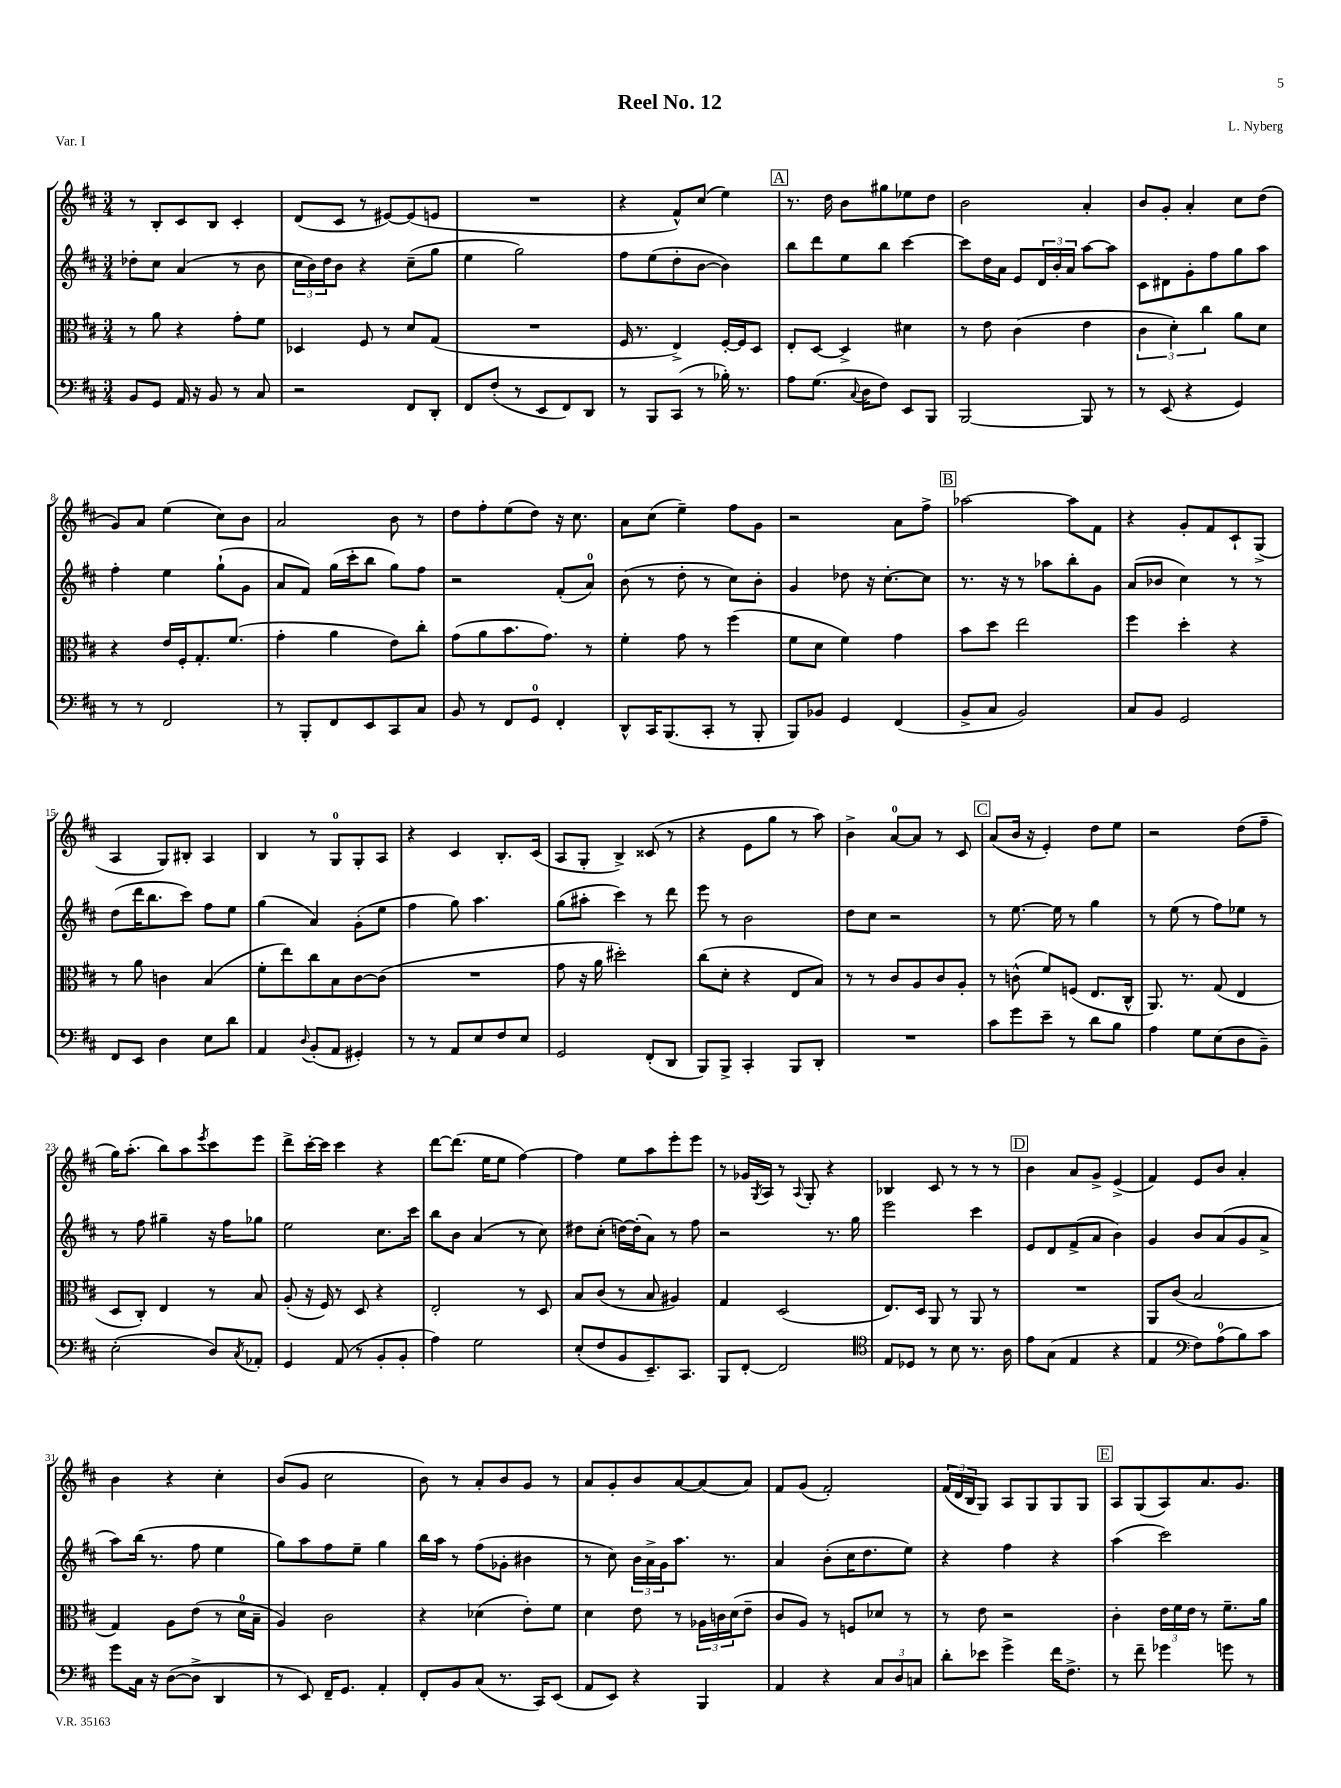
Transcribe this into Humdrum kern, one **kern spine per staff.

**kern	**kern	**kern	**kern
*part4	*part3	*part2	*part1
*staff4	*staff3	*staff2	*staff1
*clefF4	*clefC3	*clefG2	*clefG2
*k[f#c#]	*k[f#c#]	*k[f#c#]	*k[f#c#]
*M3/4	*M3/4	*M3/4	*M3/4
=1	=1	=1	=1
8BB/L	8r	8dd-X'\L	8r
8GG/J	8a\	8cc#\J	8B'/L
16AA/	4r	(4a/	8c#/
16r	.	.	.
8BB/	.	.	8B/J
8r	8g'\L	8r	4c#'/
8C#/	8f#\J	8b\	.
=2	=2	=2	=2
2r	4D-X/	24cc#\LL	(8d/L
.	.	24b\)	.
.	.	24dd\J	.
.	.	8b\J	8c#/J
.	8F#/	4r	8r
.	8r	.	[8e#X/L)
8FF#/L	8d/L	(8cc#~\L	(8e#/]
8DD'/J	(8G/J	8gg\J	8en/J
=3	=3	=3	=3
8FF#/L	2.r	4ee\	2.r
(8F#'/J	.	.	.
8r	.	2gg\)	.
8EE/L	.	.	.
8FF#/)	.	.	.
8DD/J	.	.	.
=4	=4	=4	=4
8r	16F#/	8ff#\L	4r
.	8.r	.	.
8BBB/L	.	(8ee\	.
(8CC#/J	4E^/)	8dd'\	8f#^^/L)
8r	.	[8b\J	(8cc#/J
16B-X'\)	[16F#'/LL	4b\])	4ee\)
8.r	16F#/J]	.	.
.	8D/J	.	.
!!LO:REH:place=s1:t=A
=5	=5	=5	=5
8A\L	8E'/L	8bb\L	8.r
(8.G\J	[8D/J	8ddd\	.
.	.	.	16dd\
.	4D^/]	8ee\	8b\L
8qqC#/	.	.	.
16D\KL	.	.	.
8F#\J)	.	8bb\J	8gg#X\
8EE/L	4d#X\	[4ccc#\	8ee-X\
8BBB/J	.	.	8dd\J
=6	=6	=6	=6
[2BBB/	8r	8ccc#\L]	2b\
.	8e\	16dd\L	.
.	.	16a\JJ	.
.	(4c#\	8e/L	.
.	.	24d/L	.
.	.	24b'/	.
.	.	24a/JJ	.
8BBB/]	4e\	[8aa\L	4a'/
8r	.	8aa\J]	.
=7	=7	=7	=7
8r	6c#\	8c#\L	8b/L
(8EE/	.	8d#X\	8g'/J
.	6d'\)	.	.
4r	.	8g'\	4a'/
.	6cc#\	.	.
.	.	8ff#\	.
4GG/)	8a\L	8gg\	8cc#\L
.	8d\J	8aa\J	(8dd\J
!!LO:LB:g=z
=8	=8	=8	=8
8r	4r	4ff#'\	8g/L)
8r	.	.	8a/J
2FF#/	16e/LL	4ee\	(4ee\
.	16F#'/J	.	.
.	8.G'/	.	.
.	.	(8gg`\L	8cc#\L)
.	(8.f#/J	.	.
.	.	8g\J	8b\J
=9	=9	=9	=9
8r	4g'\	8a/L	2a/
8BBB'/L	.	8f#/J)	.
8FF#/	4a\	(16gg\LL	.
.	.	16ccc#'\J	.
8EE/	.	8bb\J	.
8CC#/	8e\L)	8gg\L)	8b\
8C#/J	8cc#'\J	8ff#\J	8r
=10	=10	=10	=10
8BB/	(8g\L	2r	8dd\L
8r	8a\	.	8ff#'\
8FF#/L	8.b\	.	(8ee\
8GG/J	.	.	8dd\J)
.	8.g\J)	.	.
4FF#'/	.	(8f#'/L	16r
.	.	.	8.cc#\
.	8r	8a/J)	.
=11	=11	=11	=11
8DD^^/L	4f#'\	(8b\	8a\L
16CC#/K	.	8r	(8cc#\J
(8.BBB/	.	.	.
.	8g\	8dd'\	4ee~\)
8CC#'/J	8r	8r	.
8r	(4ff#\	8cc#\L)	8ff#\L
8BBB'/	.	8b'\J	8g\J
=12	=12	=12	=12
8BBB/L)	8f#\L	4g/	2r
8BB-X/J	8d\J	.	.
4GG/	4f#\)	8dd-X\	.
.	.	16r	.
.	.	[8.cc#'\L	.
(4FF#/	4g\	.	8a\L
.	.	8cc#\J]	8ff#^\J
!!LO:REH:place=s1:t=B
=13	=13	=13	=13
8BB^/L	8b\L	8.r	[2aa-X\
8C#/J	8dd\J	.	.
.	.	16r	.
2BB/)	2ee\	8r	.
.	.	8aa-X\L	.
.	.	8bb'\	8aa-\L]
.	.	8g\J	8f#\J
=14	=14	=14	=14
8C#/L	4ff#\	(8a/L	4r
8BB/J	.	8b-X/J	.
2GG/	4dd'\	4cc#\)	8g'/L
.	.	.	8f#/
.	4r	8r	8c#`/
.	.	8r	(8G^/J
!!LO:LB:g=z
=15	=15	=15	=15
8FF#/L	8r	(8dd\L	4A/
8EE/J	8a\	16ddd\K	.
.	.	8.bb\	.
4D\	4cn\	.	8G/L)
.	.	8ccc#\J)	8B#X'/J
8E\L	(4B/	8ff#\L	4A/
8d\J	.	8ee\J	.
=16	=16	=16	=16
4AA/	8f#'\L	(4gg\	4B/
.	8ee\)	.	.
8qqD/	.	.	.
(8BB'/L	8cc#\	4a/)	8r
8AA/J	8B\	.	8G/L
4GG#X'/)	[8c#\	(8g'\L	8G'/
.	(8c#\J]	8ee\J	8A/J
=17	=17	=17	=17
8r	2.r	4ff#\	4r
8r	.	.	.
8AA/L	.	8gg\)	4c#/
8E/	.	4.aa\	.
8F#/	.	.	8.B'/L
8E/J	.	.	.
.	.	.	(16c#/Jk
=18	=18	=18	=18
2GG/	8g\	(8gg\L	8A/L
.	16r	8aa#X'\J	8G'/J
.	16a\	.	.
.	2dd#X'\)	4ccc#\)	4B^/)
(8FF#'/L	.	8r	(8c##X/
8DD/J	.	8ddd\	8r
=19	=19	=19	=19
8BBB/L)	(8cc#\L	8eee\	4r
8BBB^/J	8d'\J	8r	.
4CC#'/	4r	2b\	8e\L
.	.	.	8gg\J
8BBB/L	8E/L	.	8r
8DD'/J	8B/J)	.	8aa\)
=20	=20	=20	=20
2.r	8r	8dd\L	4b^\
.	8r	8cc#\J	.
.	8c#/L	2r	[8a/L
.	8A/	.	8a/J]
.	8c#/	.	8r
.	8A'/J	.	8c#/
!!LO:REH:place=s1:t=C
=21	=21	=21	=21
8c#\L	8r	8r	(8a/L
8g\	(8cn^^\	[8.ee\	16b/Jk
.	.	.	16r
8e~\J	8f#/L)	.	4e'/)
.	.	16ee\]	.
8r	(8Fn/J	8r	.
8d\L	8.E/L	4gg\	8dd\L
8B\J	.	.	8ee\J
.	16C#^^/Jk	.	.
=22	=22	=22	=22
4A\	8.AA/)	8r	2r
.	.	(8ee\	.
.	8.r	.	.
8G\L	.	8r	.
(8E\	(8G/	8ff#\L)	.
8D\	4E/	8ee-X\J	(8dd\L
8BB~\J)	.	8r	8ff#~\J
!!LO:LB:g=z
=23	=23	=23	=23
(2E'\	8D/L	8r	16gg\KL)
.	.	.	(8.aa'\J
.	8C#'/J)	8ff#\	.
.	4E/	4gg#X~\	8bb\L)
.	.	.	8aa\
.	.	.	8qeee/
8D/L)	8r	16r	8ccc#\
.	.	16ff#\KL	.
8qC#/	.	.	.
8AA-X'/J	8B/	8gg-X\J	8eee\J
=24	=24	=24	=24
4GG/	(8A'/	2ee\	8ddd^\L
.	16r	.	[16ccc#'\L
.	16F#/)	.	16ccc#\JJ]
(8AA/	8r	.	4ccc#\
8r	8D/	.	.
8BB'/L	4r	8.cc#\L	4r
8BB'/J	.	.	.
.	.	16ccc#\Jk	.
=25	=25	=25	=25
4A\)	2E'/	8bb\L	[8ddd\L
.	.	8b\J	(8.ddd\J]
2G\	.	(4a/	.
.	.	.	16ee\KL
.	.	.	8ee\J
.	8r	8r	[4ff#\)
.	8D/	8cc#\)	.
=26	=26	=26	=26
(8E'/L	8B/L	8dd#X\L	4ff#\]
8F#/	(8c#/J	(8cc#'\J	.
8BB/	8r	[16ddn\LL)	8ee\L
.	.	(16dd'\J]	.
8.EE~/)	8B/	8a\J)	8aa\
.	4A#X/)	8r	8eee'\
8.CC#/J	.	.	.
.	.	8ff#\	8eee\J
=27	=27	=27	=27
8BBB/L	4G/	2r	8r
[8FF#'/J	.	.	16g-X/LL
.	.	.	8qG/
.	.	.	16A/JJ
2FF#/]	(2D/	.	8r
.	.	.	8qqA/
.	.	.	8G'/
.	.	8.r	4r
.	.	16gg\	.
=28	=28	=28	=28
*clefC4	*	*	*
8E/L	8.E/L)	2eee\	4B-X/
8D-X/J	.	.	.
.	16D/Jk	.	.
8r	8AA/	.	8c#/
8B\	8r	.	8r
8.r	8AA/	4ccc#\	8r
.	8r	.	8r
16A\	.	.	.
!!LO:REH:place=s1:t=D
=29	=29	=29	=29
8e\L	2.r	8e/L	4b\
(8G\J	.	8d/	.
4E/	.	(8f#^/	8a/L
.	.	8a/J	8g^/J
4r	.	4b\)	(4e^/
=30	=30	=30	=30
4E/	8AA/L	4g/	4f#/)
.	(8c#/J	.	.
*clefF4	*	*	*
8F#\L)	2B/	8b/L	8e/L
(8A\	.	(8a/	8b/J
8B\)	.	8g/	4a'/
8c#\J	.	8a^/J	.
!!LO:LB:g=z
=31	=31	=31	=31
8g\L	4G/)	8aa\L)	4b\
16C#\Jk	.	(16bb\Jk	.
16r	.	8.r	.
([8D\L	8A\L	.	4r
8D^\J]	(8e\J	8ff#\	.
4DD/	8r	4ee\	4cc#'\
.	16d\LL	.	.
.	16B~\JJ	.	.
=32	=32	=32	=32
8r	4A/)	8gg\L)	(8b/L
8EE/)	.	8aa\	8g/J
16FF#~/KL	2c#\	8ff#\	2cc#\
8.GG/J	.	.	.
.	.	8ee~\J	.
4AA'/	.	4gg\	.
=33	=33	=33	=33
8FF#'/L	4r	16bb\LL	8b\)
.	.	16aa\JJ	.
8BB/	.	8r	8r
(8C#/J	(4d-X\	(8ff#\L	8a'/L
8.r	.	8g-X'\J	8b/
.	8e'\L)	4b#X\	8g/J
16CC#/KL)	.	.	.
(8EE/J	8f#\J	.	8r
=34	=34	=34	=34
8AA/L	4d\	8r	8a/L
8EE/J)	.	8cc#\)	8g'/
4r	8e\	24b\LL	8b/
.	.	24a^\	.
.	.	24g\J	.
.	8r	8.aa\J	[8a/
4BBB/	24A-X\LL	.	(8a/]
.	24cn\	.	.
.	.	8.r	.
.	(24d\J	.	.
.	8e~\J	.	8a/J)
=35	=35	=35	=35
4AA/	8c#/L	4a/	8f#/L
.	8A/J)	.	(8g/J
4r	8r	(8b'\L	2f#'/)
.	8Fn/L	16cc#\K	.
.	.	8.dd\	.
12C#/L	8d-X/J	.	.
12D/	.	.	.
.	8r	8ee\J)	.
12Cn/J	.	.	.
=36	=36	=36	=36
8d'\L	8r	4r	(24f#/LL
.	.	.	24d/
.	.	.	24B/J
8e-X\J	8e\	.	8G/J)
4g^\	2r	4ff#\	8A/L
.	.	.	8G/
16f#\KL	.	4r	8G/
8.F#^\J	.	.	.
.	.	.	8G/J
!!LO:REH:place=s1:t=E
=37	=37	=37	=37
8r	4c#'\	(4aa\	8A/L
8f#~\	.	.	(8G/
4g-X\	24e\LL	2ccc#\)	8A/)
.	24f#\	.	.
.	24e\JJ	.	.
.	8r	.	8.a/
8gn\	8.f#~\L	.	.
.	.	.	8.g/J
8r	.	.	.
.	16a\Jk	.	.
==	==	==	==
*-	*-	*-	*-
